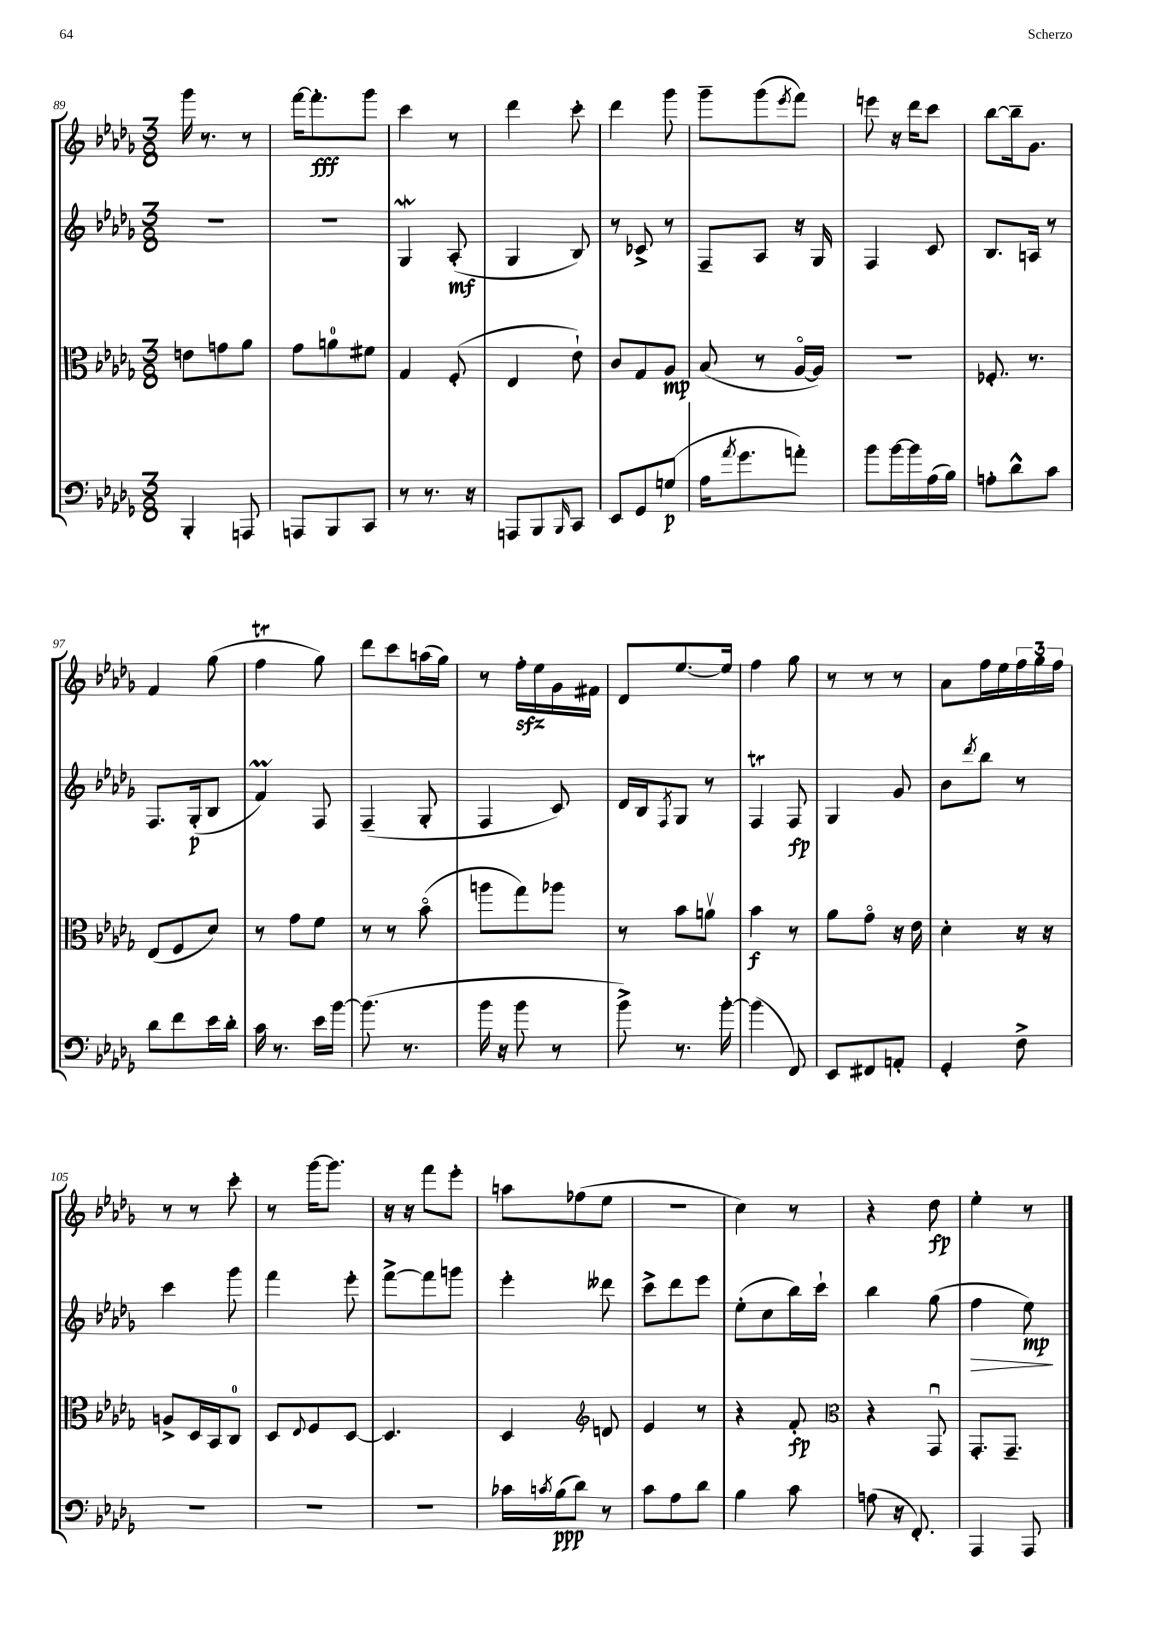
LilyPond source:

<<
\new StaffGroup <<
\new Staff = "s0" {
    \clef treble \key des \major \numericTimeSignature \time 3/8
    ges'''16 r8. r8 |
    f'''16~ f'''8.-.\fff ges'''8 |
    c'''4 r8 |
    des'''4 c'''8-. |
    des'''4 ges'''8 |
    ges'''8-- ges'''8( \acciaccatura { ees'''8 } f'''8) |
    e'''8 r16 des'''16 c'''8 |
    bes''8~ bes''16-- ges'8. |
    f'4 ges''8( |
    f''4\trill ges''8) |
    des'''8 c'''8 a''16( ges''16) |
    r8 f''16-.\sfz ees''16 ges'16 fis'16 |
    des'8 ees''8.~ ees''16 |
    f''4 ges''8 |
    r8 r8 r8 |
    aes'8 f''16 ees''16 \tuplet 3/2 { f''16 ges''16 f''16 } |
    r8 r8 c'''8-. |
    r8 ges'''16~ ges'''8. |
    r16 r16 f'''8 ees'''8-. |
    a''8 fes''8( ees''8 |
    R4. |
    c''4) r8 |
    r4 des''8\fp |
    ees''4-. r8 \bar "|." |
}
\new Staff = "s1" {
    \clef treble \key des \major \numericTimeSignature \time 3/8
    R4. |
    R4. |
    ges4\mordent aes8-.\mf( |
    ges4 bes8) |
    r8 ces'8-> r8 |
    f8-- aes8 r16 ges16 |
    f4 c'8 |
    bes8. a16 r8 |
    f8. ges16-.\p( bes8 |
    f'4\prall) f8 |
    f4--( ges8-. |
    f4 c'8) |
    des'16 bes16 \acciaccatura { f8 } ges8 r8 |
    f4\trill f8\fp |
    ges4 ges'8 |
    bes'8 \acciaccatura { des'''8 } bes''8 r8 |
    c'''4 ges'''8 |
    f'''4 ees'''8-. |
    f'''8~-> f'''8 g'''8 |
    ees'''4-. deses'''8 |
    c'''8-> des'''8 ees'''8 |
    ees''8-.( c''8 bes''16) c'''16-! |
    bes''4 ges''8( |
    f''4\> ees''8\mp\!) \bar "|." |
}
\new Staff = "s2" {
    \clef alto \key des \major \numericTimeSignature \time 3/8
    e'8 g'8 aes'8 |
    ges'8 a'8-0 fis'8 |
    ges4 f8-.( |
    ees4 ees'8-!) |
    c'8 ges8 aes8\mp |
    bes8( r8 aes16~\flageolet aes16) |
    R4. |
    fes8.-. r8. |
    ees8( f8 des'8) |
    r8 ges'8 f'8 |
    r8 r8 bes'8\flageolet( |
    a''8 ges''8) aes''8 |
    r8 bes'8 a'8\upbow |
    bes'4\f r8 |
    aes'8 ges'8\flageolet r16 ees'16 |
    des'4-. r16 r16 |
    a8-> des16 bes,16 c8-0 |
    des8 \appoggiatura { ees8 } f8 des8~ |
    des4. |
    des4 \clef treble d'8 |
    ees'4 r8 |
    r4 f'8-.\fp |
    \clef alto r4 ges,8\downbow |
    ges,8.-. ges,8.-- \bar "|." |
}
\new Staff = "s3" {
    \clef bass \key des \major \numericTimeSignature \time 3/8
    bes,,4-. a,,8 |
    a,,8 bes,,8 c,8 |
    r8 r8. r16 |
    a,,8 bes,,8 \grace { bes,,16 } c,8 |
    ees,8 ges,8 g8\p( |
    aes16 \acciaccatura { aes'8 } ges'8. a'8-.) |
    bes'8 bes'16~ bes'16 aes16( bes16) |
    a8-. des'8-^ c'8 |
    des'8 f'8 ees'16 des'16-. |
    c'16 r8. ees'16 bes'16~ |
    bes'8.( r8. |
    bes'16 r16 bes'8 r8 |
    bes'8->) r8. bes'16~-. |
    bes'4( f,8) |
    ees,8 fis,8 a,8-. |
    ges,4-. f8-> |
    R4. |
    R4. |
    R4. |
    ces'16 \acciaccatura { c'8 } bes16\ppp( des'8) r8 |
    c'8 aes8 des'8 |
    bes4 c'8 |
    a8( r16 f,8.-.) |
    aes,,4 aes,,8 \bar "|." |
}
>>
>>
\layout { \context { \Score currentBarNumber = #89 } }
